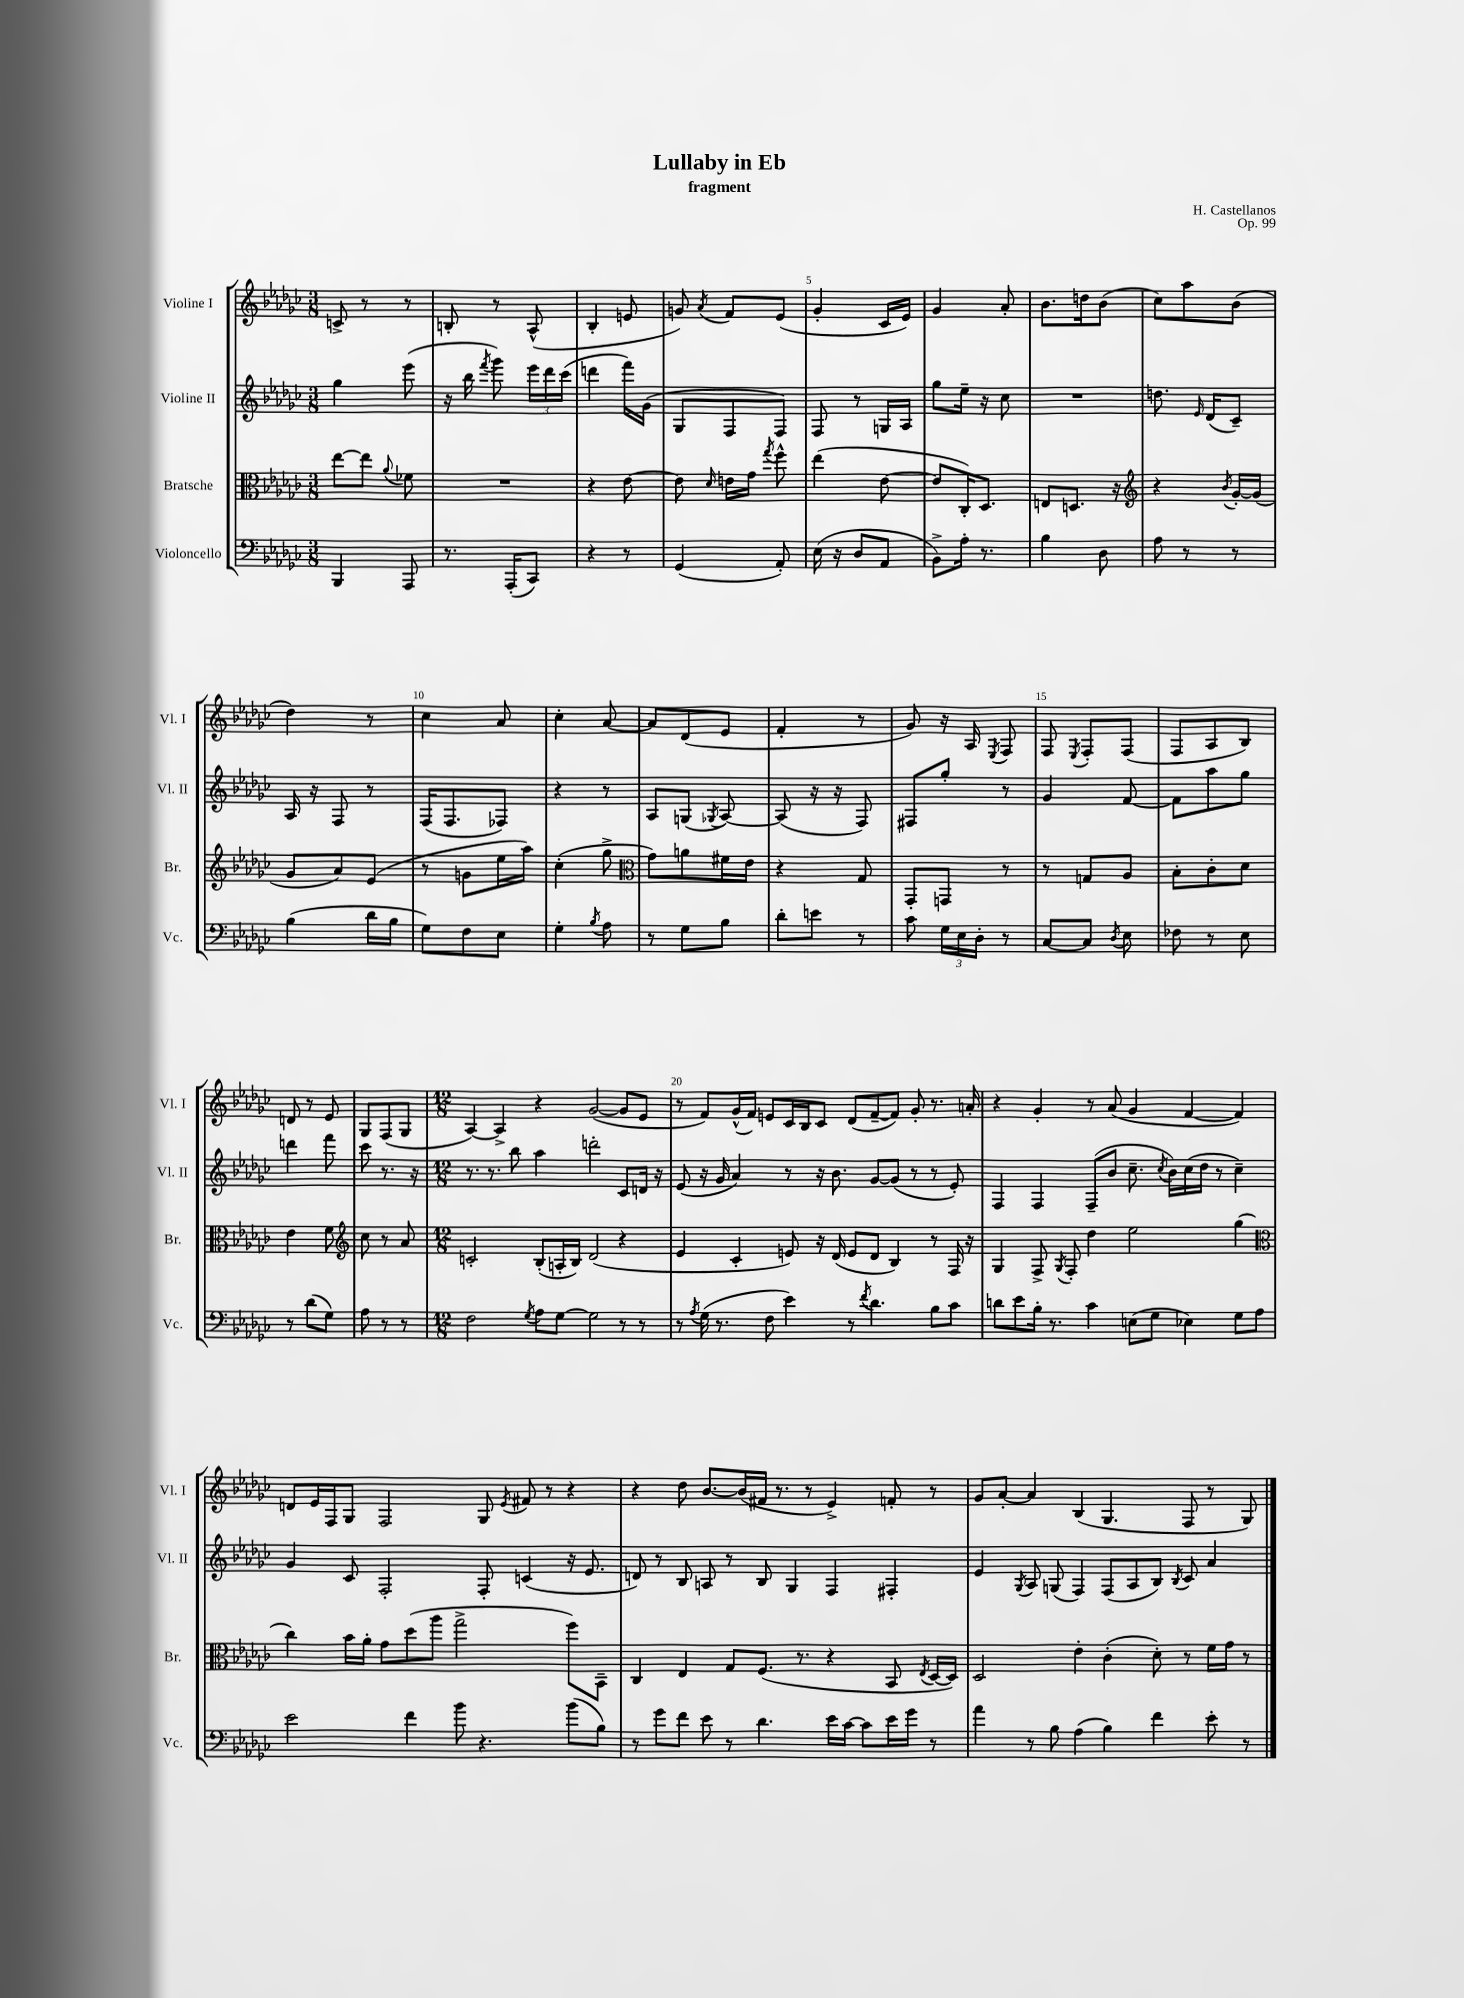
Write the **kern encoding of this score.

**kern	**kern	**kern	**kern
*staff4	*staff3	*staff2	*staff1
*clefF4	*clefC3	*clefG2	*clefG2
*k[b-e-a-d-g-c-]	*k[b-e-a-d-g-c-]	*k[b-e-a-d-g-c-]	*k[b-e-a-d-g-c-]
*M3/8	*M3/8	*M3/8	*M3/8
4BBB-	[8ee-	4gg-	8c^
.	8ee-]	.	8r
.	8qqa-	.	.
8AAA-	8f-	(8eee-	8r
=	=	=	=
8.r	4.r	16r	8B'
.	.	16bb-	.
.	.	8qfff	.
.	.	8ggg-)	8r
(16AAA-'	.	.	.
8CC-)	.	24eee-	(8A-^^
.	.	24ddd-	.
.	.	(24ccc-	.
=	=	=	=
4r	4r	4ddd	4B-'
8r	[8e-	16fff)	8e
.	.	(16g-	.
=	=	=	=
(4GG-	8e-]	8G-	8g)
.	16qqd-	.	8qa-
.	16e	8F	8f
.	16g-	.	.
.	8qgg-	.	.
8AA-')	8ff^^	8F)	(8e-
=	=	=	=
(16E-	(4ee-	8F	4g-'
16r	.	.	.
8D-	.	8r	.
8AA-	[8e-	16G	16c-
.	.	16A-	16e-)
=	=	=	=
8BB-^)	8e-]	8gg-	4g-
16A-'	16C-')	16ee-~	.
8.r	8.D-	16r	.
.	.	8cc-	8a-'
=	=	=	=
4B-	8E	4.r	8.b-
.	8.D	.	.
.	.	.	16dd
8D-	.	.	(8b-
.	16r	.	.
=	=	=	=
*	*clefG2	*	*
8A-	4r	8.dd	8cc-)
8r	.	.	8aa-
.	.	16qqe-	.
.	.	(16d-	.
.	8qb-	.	.
8r	[16g-'	8c-~)	(8b-
.	(16g-]	.	.
=	=	=	=
(4B-	8g-	16A-	4dd-)
.	.	16r	.
.	8a-)	8F	.
16d-	(8e-	8r	8r
16B-	.	.	.
=	=	=	=
8G-)	8r	(16F	4cc-
.	.	8.F	.
8F	8g	.	.
8E-	16ee-	8F-)	8a-
.	16aa-)	.	.
=	=	=	=
4G-'	(4cc-'	4r	4cc-'
8qB-	.	.	.
8A-	8gg-^	8r	[8a-
=	=	=	=
*	*clefC3	*	*
8r	8g-)	8A-	8a-]
8G-	8a	(8G	(8d-
.	.	8qG-	.
8B-	16f#	[8A-)	8e-
.	16e-	.	.
=	=	=	=
8d-'	4r	(8A-]	4f'
8e	.	16r	.
.	.	16r	.
8r	8G-	8F)	8r
=	=	=	=
8c-	8GG-'	8F#	8g-)
24G-	8GG	8gg-'	16r
24E-	.	.	.
.	.	.	16A-
24D-'	.	.	.
.	.	.	8qE-
8r	8r	8r	8F
=	=	=	=
[8C-	8r	4g-	8F
.	.	.	8qE-
8C-]	8G	.	8F'
8qD-	.	.	.
8E-	8A-	[8f	(8F
=	=	=	=
8F-	8B-'	8f]	8F
8r	8c-'	8aa-	8A-
8E-	8d-	8gg-	8B-)
=	=	=	=
8r	4e-	4ddd	8d
(8d-	.	.	8r
8G-)	8f	8fff	8e-
=	=	=	=
*	*clefG2	*	*
8A-	8cc-	8ccc-	8G-
8r	8r	8.r	(8F
8r	8a-	.	8G-
.	.	16r	.
=	=	=	=
*M12/8	*M12/8	*M12/8	*M12/8
2F	2c'	8.r	[4A-)
.	.	8.r	.
.	.	.	4A-^]
.	.	8bb-	.
8qG-	.	.	.
8A-	(8B-'	4aa-	4r
[8G-	16A'	.	.
.	16B-)	.	.
2G-]	(2d-	2ddd'	([2g-
8r	4r	8c-	8g-]
8r	.	16d	8e-
.	.	16r	.
=	=	=	=
8r	4e-	(8e-	8r
8qA-	.	.	.
(16G-	.	16r	8f)
8.r	.	16g-	.
.	4c-'	4a-)	(16g-^^
.	.	.	16f)
8F	.	.	8e
4e-)	8e)	8r	16c-
.	.	.	16B-
.	16r	16r	8c-
.	(16d-	8.b-	.
8r	8e	.	(8d-
8qf	.	.	.
4.d-	8d-	[8g-	[8f~
.	4B-)	(8g-]	8f])
.	.	8r	8g-'
8B-	8r	8r	8.r
8c-	16F	8e-')	.
.	16r	.	16a'
=	=	=	=
8d	4G-	4F	4r
8e-	.	.	.
16B-'	8F^	4F	4g-'
8.r	.	.	.
.	8qG-	.	.
.	8F'	.	.
4c-	4dd-	(8F~	8r
.	.	8b-	(8a-
(8E	2ee-	8.cc-~	4g-
8G-	.	.	.
.	.	8qcc-	.
.	.	16b-)	.
4E-)	.	(16cc-	[4f
.	.	16dd-	.
.	.	8r	.
8G-	(4gg-	4cc-~)	4f])
8A-	.	.	.
=	=	=	=
*	*clefC3	*	*
2e-	4cc-)	4g-	8d
.	.	.	16e-
.	.	.	16F
.	16b-	8c-	8G-
.	16a-'	.	.
.	8g-	2F'	2F
4f	(8dd-	.	.
.	8aa-	.	.
8b-	2gg-^	.	.
4.r	.	8F'	8G-
.	.	.	8qe-
.	.	(4c	8f#
.	.	.	8r
(8b-	8ff)	16r	4r
.	.	8.e-	.
8B-)	8BB-~	.	.
=	=	=	=
8r	4C-	8d)	4r
8g-	.	8r	.
8f	4E-	8B-	8dd-
8e-	.	8A	[8.b-
8r	8G-	8r	.
.	.	.	(16b-]
4.d-	(8.F	8B-	16f#
.	.	.	8.r
.	.	4G-	.
.	8.r	.	.
.	.	.	8r
16e-	4r	4F	4e-^)
[16c-	.	.	.
8c-]	.	.	.
16e-	8BB-	4F#'	8f'
16g-	.	.	.
.	8qE-	.	.
8r	[16D-	.	8r
.	16D-])	.	.
=	=	=	=
4a-	2D-	4e-	8g-
.	.	.	[8a-'
.	.	8qG-	.
8r	.	8A-	4a-]
8B-	.	(8G	.
(4A-	4e-'	4F)	(4B-
4B-)	(4c-'	(8F	4.G-
.	.	8A-	.
4f	8d-')	8B-)	.
.	.	8qB-	.
.	8r	8c-	8F
8e-'	16f	4a-	8r
.	16g-	.	.
8r	8r	.	8G-)
==	==	==	==
*-	*-	*-	*-
